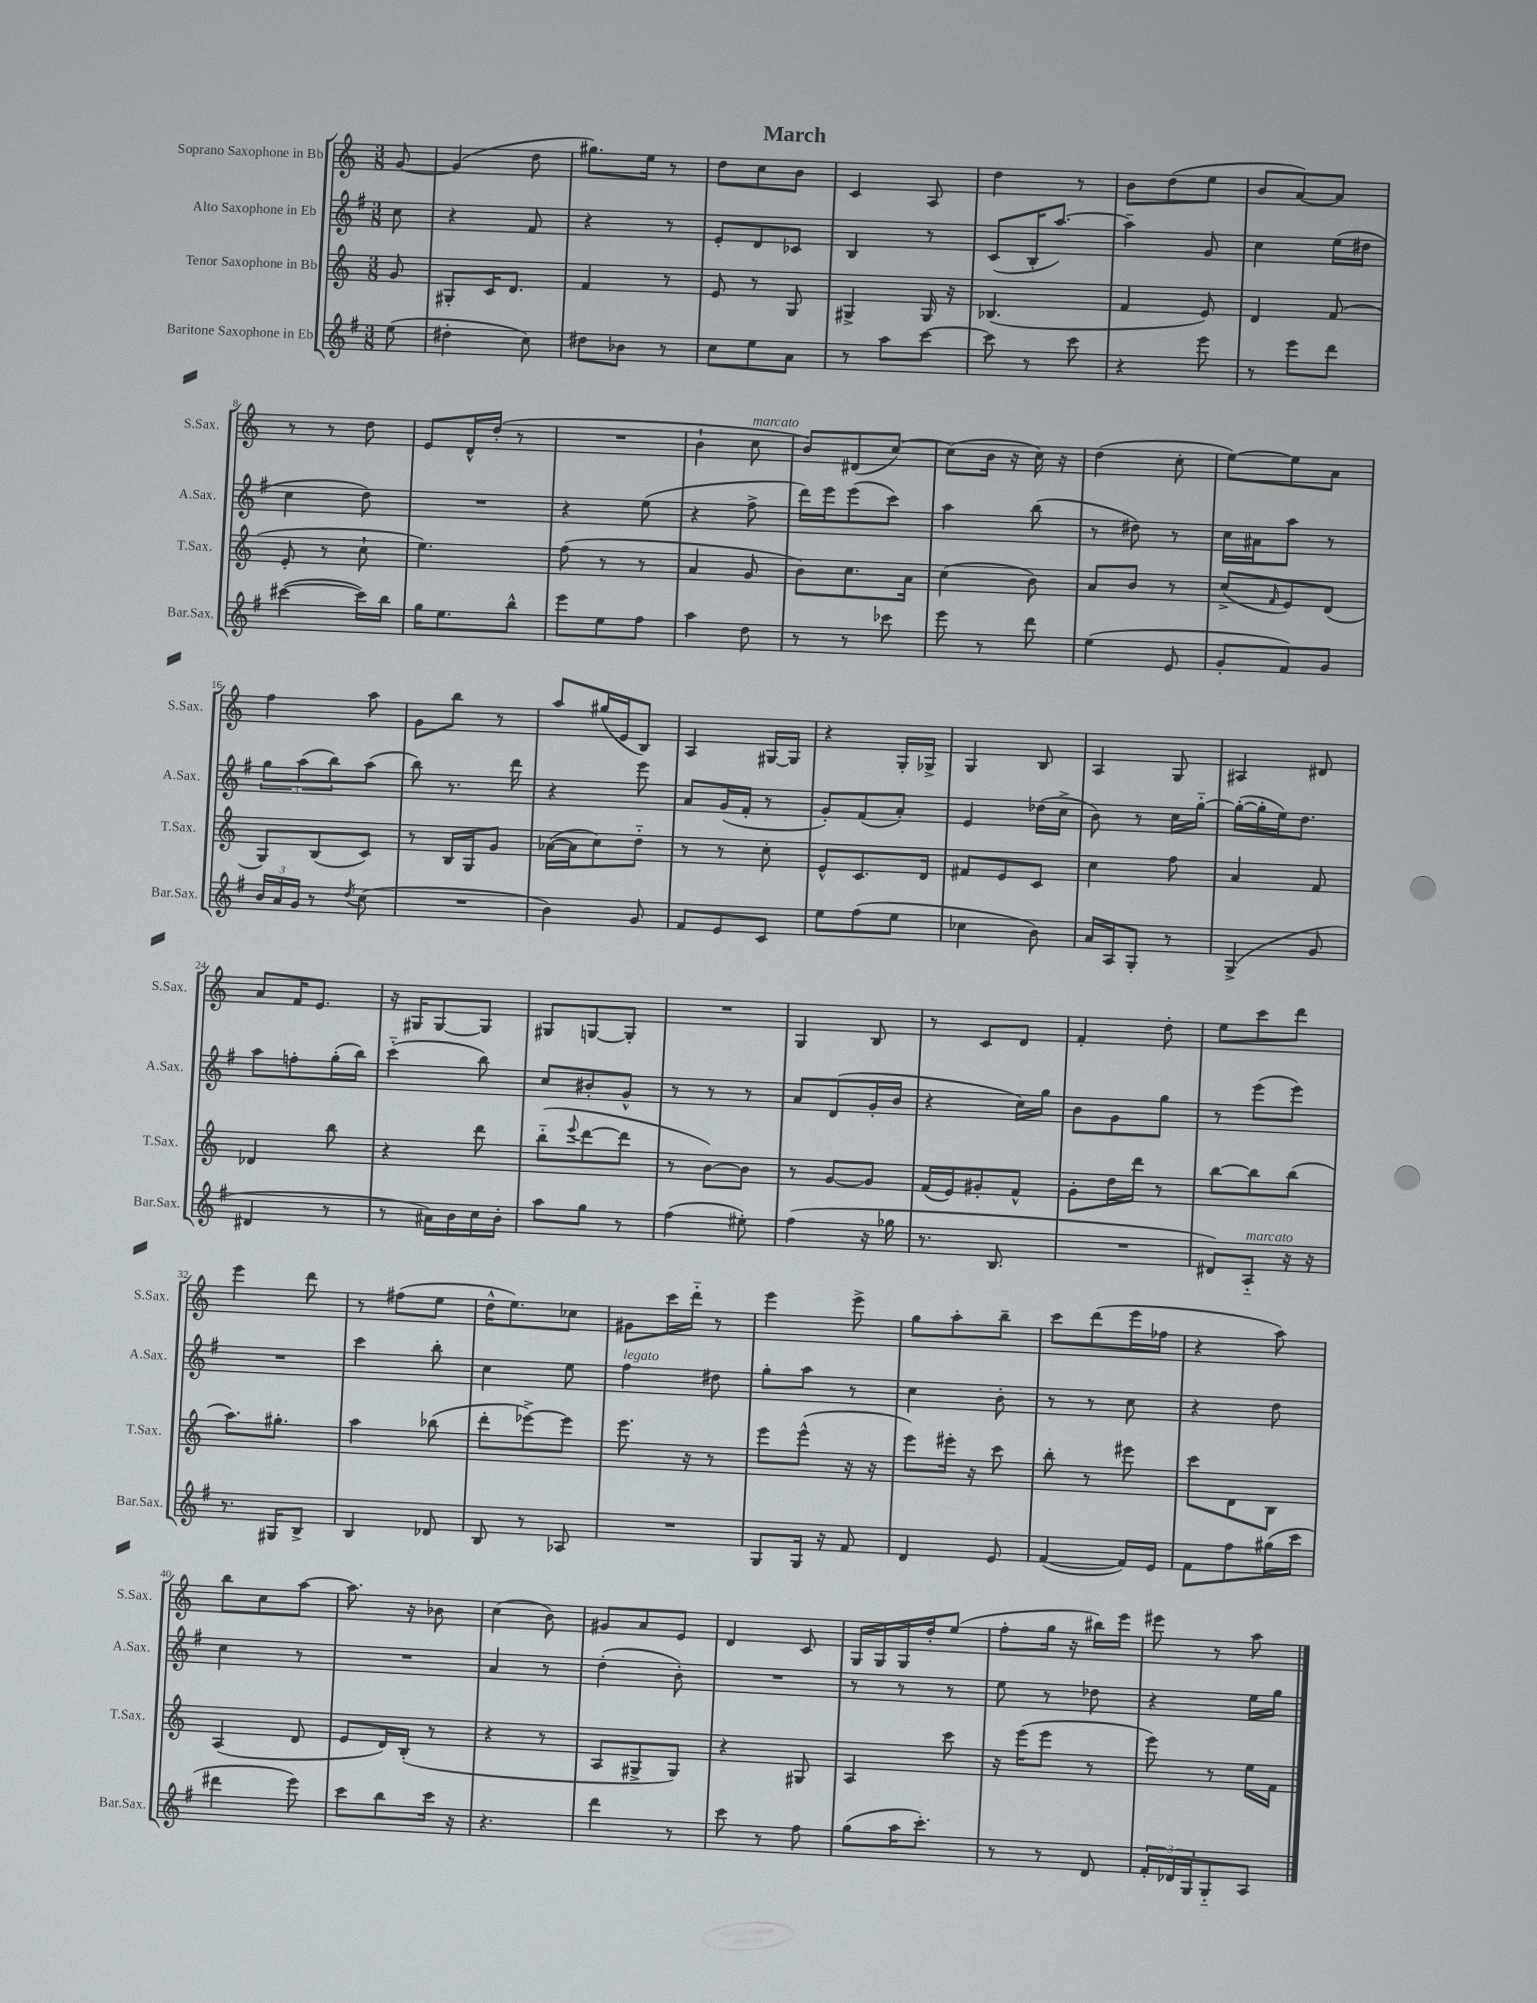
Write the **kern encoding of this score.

**kern	**kern	**kern	**kern
*staff4	*staff3	*staff2	*staff1
*clefG2	*clefG2	*clefG2	*clefG2
*k[f#]	*k[]	*k[f#]	*k[]
*M3/8	*M3/8	*M3/8	*M3/8
(8ee	8g	8cc	[8g
=	=	=	=
4dd#'	8G#'	4r	(4g]
.	16c	.	.
.	8.d	.	.
8cc)	.	8f#	8dd
=	=	=	=
8dd#	4f	4r	8.gg#)
8b-	.	.	.
.	.	.	16ee
8r	8r	8r	8r
=	=	=	=
8cc	8e	8e'	8dd
8ee	8r	8d	8cc
8a	8G	8c-	8b
=	=	=	=
8r	4G#^	4B	4c
8aa	.	.	.
[8ccc	16G#	8r	8A
.	16r	.	.
=	=	=	=
8ccc]	(4.B-	(8c	4dd
8r	.	16B'	.
.	.	[8.aa)	.
8ccc	.	.	8r
=	=	=	=
4r	4f	4aa~]	8b
.	.	.	(8dd
8eee	8e)	8g	8ee
=	=	=	=
8r	4d	4cc	8b
8eee	.	.	[8a)
8ddd	(8f	(16ee	8a]
.	.	16dd#	.
=	=	=	=
([4ccc#	8e'	4cc	8r
.	8r	.	8r
16ccc#])	8cc`	8dd)	8dd
16bb	.	.	.
=	=	=	=
16gg	4.ee)	4.r	8e
8.ee	.	.	.
.	.	.	16d^^
.	.	.	(16dd'
8bb^^	.	.	8r
=	=	=	=
8eee	(8ff	4r	4.r
8ee	8r	.	.
8ff#	8r	(8ee	.
=	=	=	=
4aa	4a	4r	4b`
8dd	8g	8ff#^	8cc
=	=	=	=
8r	8b)	16ddd)	8b)
.	.	16eee	.
8r	8.cc	(8eee	(8d#
8ccc-	.	8ccc)	[8cc)
.	16a	.	.
=	=	=	=
8eee	(4cc	4aa	(8cc]
8r	.	.	16b
.	.	.	16r
8ddd	8b)	(8bb	16cc)
.	.	.	16r
=	=	=	=
(4ee	8a	8r	(4dd
.	8b	8dd#)	.
8e	8r	8r	8cc'
=	=	=	=
8g'	(8cc^	16cc	[8ee)
.	.	16a#	.
.	16qqf	.	.
8f#)	8e)	8aa	8ee]
8g	(8d	8r	8a
=	=	=	=
24b	8G)	12gg	4ff
24a	.	.	.
24g	.	(12aa	.
8r	(8B	.	.
.	.	12bb)	.
8qdd	.	.	.
(8cc	8c)	(8aa	8aa
=	=	=	=
4.r	8r	8bb)	8g
.	16B	8.r	8bb
.	16G	.	.
.	8g	.	8r
.	.	16ddd	.
=	=	=	=
4b)	([16a-	4r	8aa
.	16a-]	.	.
.	8cc)	.	(16gg#
.	.	.	16e
8g	8dd'~	8eee	8B)
=	=	=	=
8f#	8r	8a	4A
8e	8r	(16g	.
.	.	16f#'	.
8c	8cc'	8r	[16G#
.	.	.	16G#]
=	=	=	=
8ee	8e^^	8g')	4r
(8ff#	8.c	(8f#	.
8ee	.	8a')	16G'
.	16d	.	16G-^
=	=	=	=
4cc-	8f#	4e	4G
.	8e	.	.
8b)	8c	(16dd-	8B
.	.	16cc^	.
=	=	=	=
16a	4cc	8b)	4A
16A	.	.	.
8G'	.	8r	.
8r	8ff	16cc	8G
.	.	[16gg'~	.
=	=	=	=
(4G^	4a	(16gg'_	4A#
.	.	16gg']	.
.	.	16ee)	.
.	.	8.dd	.
8g	8f	.	8d#
=	=	=	=
4d#	4d-	8aa	8a
.	.	8ff'	16f
.	.	.	8.e
8r	8bb	(16gg'	.
.	.	16bb)	.
=	=	=	=
8r	4r	(4ccc'~	16r
.	.	.	16G#
16a#)	.	.	[8G#
16b	.	.	.
16cc	8ddd	8bb)	8G#]
16b'	.	.	.
=	=	=	=
8aa	(8bb'~	8cc	8G#
.	8qqeee	.	.
8gg	[8ddd	8b#'	[8G
8r	8ddd]	8g^^	8G']
=	=	=	=
(4ff#	8r	8r	4.r
.	[8b)	8r	.
8ee#')	8b]	8r	.
=	=	=	=
(4ff#	8r	8a	4G
.	[8g	(8d	.
16r	8g]	16g'	8B
16gg-	.	16b	.
=	=	=	=
8.r	(16f	4r	8r
.	16e)	.	.
.	8g#'	.	8c
8.B	.	.	.
.	8f^^	16cc)	8d
.	.	16gg	.
=	=	=	=
4.r	8g'	8b	4f'
.	16dd	8g	.
.	16ddd	.	.
.	8r	8gg	8dd'
=	=	=	=
8d#)	[8bb	8r	8ee
8A'~	8bb]	(8eee	8ccc
16r	(8bb	8eee)	8ddd
16r	.	.	.
=	=	=	=
8.r	8.aa)	4.r	4eee
16G#	8.gg#'	.	.
8B^	.	.	8ddd
=	=	=	=
4B	4aa	4ccc	8r
.	.	.	(8ff#
8d-	(8bb-	8bb'	8ee
=	=	=	=
8B	8ddd'	4cc	16dd^^
.	.	.	8.ee)
8r	[8eee-^)	.	.
8A-	8eee-]	8ee	8cc-
=	=	=	=
4.r	8.eee	4ff#	8g#
.	.	.	16ccc
.	16r	.	16ddd'~
.	8r	8dd#	8r
=	=	=	=
8G	8eee	8gg'	4eee
16G	(8eee^^	8aa	.
16r	.	.	.
8f#	16r	8r	8eee^
.	16r	.	.
=	=	=	=
4d	8eee)	4cc	8gg
.	16eee#'	.	8aa'
.	16r	.	.
8e	8ccc	8b'	8bb~
=	=	=	=
([4f#	8bb'	8r	8ccc
.	8r	8r	(8ddd
16f#])	8eee#	8cc	16eee
16e	.	.	16ff-
=	=	=	=
8f#	8ccc	4r	4r
8ff#	8d	.	.
(16gg#	8B	8dd	8aa)
16ccc	.	.	.
=	=	=	=
4ddd#	(4A	4cc	8bb
.	.	.	8cc
8eee)	8d	8r	[8aa
=	=	=	=
8ccc	8e	4.r	8.aa]
8bb	16d)	.	.
.	(16B'	.	16r
16ccc	8r	.	8b-
16r	.	.	.
=	=	=	=
4.r	4r	4a	(4cc
.	8r	8r	8b)
=	=	=	=
4ddd	8A	(4dd'	8g#
.	8G#^	.	8a
8r	8G#)	8b')	8e
=	=	=	=
8ccc	4r	4.r	4d
8r	.	.	.
8ff#	8G#	.	8c
=	=	=	=
(8gg	4A	8r	16G
.	.	.	16G
16aa	.	8r	16G
8.ccc')	.	.	16dd'
.	8ccc	8r	(8ee
=	=	=	=
8r	16r	8ee	8ff'
.	(16eee	.	.
8r	8eee	8r	16gg
.	.	.	16r
8d	8r	8dd-	16bb#)
.	.	.	16eee
=	=	=	=
24f#'	8eee)	4r	8eee#
24d-	.	.	.
24G	.	.	.
8G'~	8r	.	8r
8A	16ee	16ee	8aa
.	16f	16gg	.
==	==	==	==
*-	*-	*-	*-
